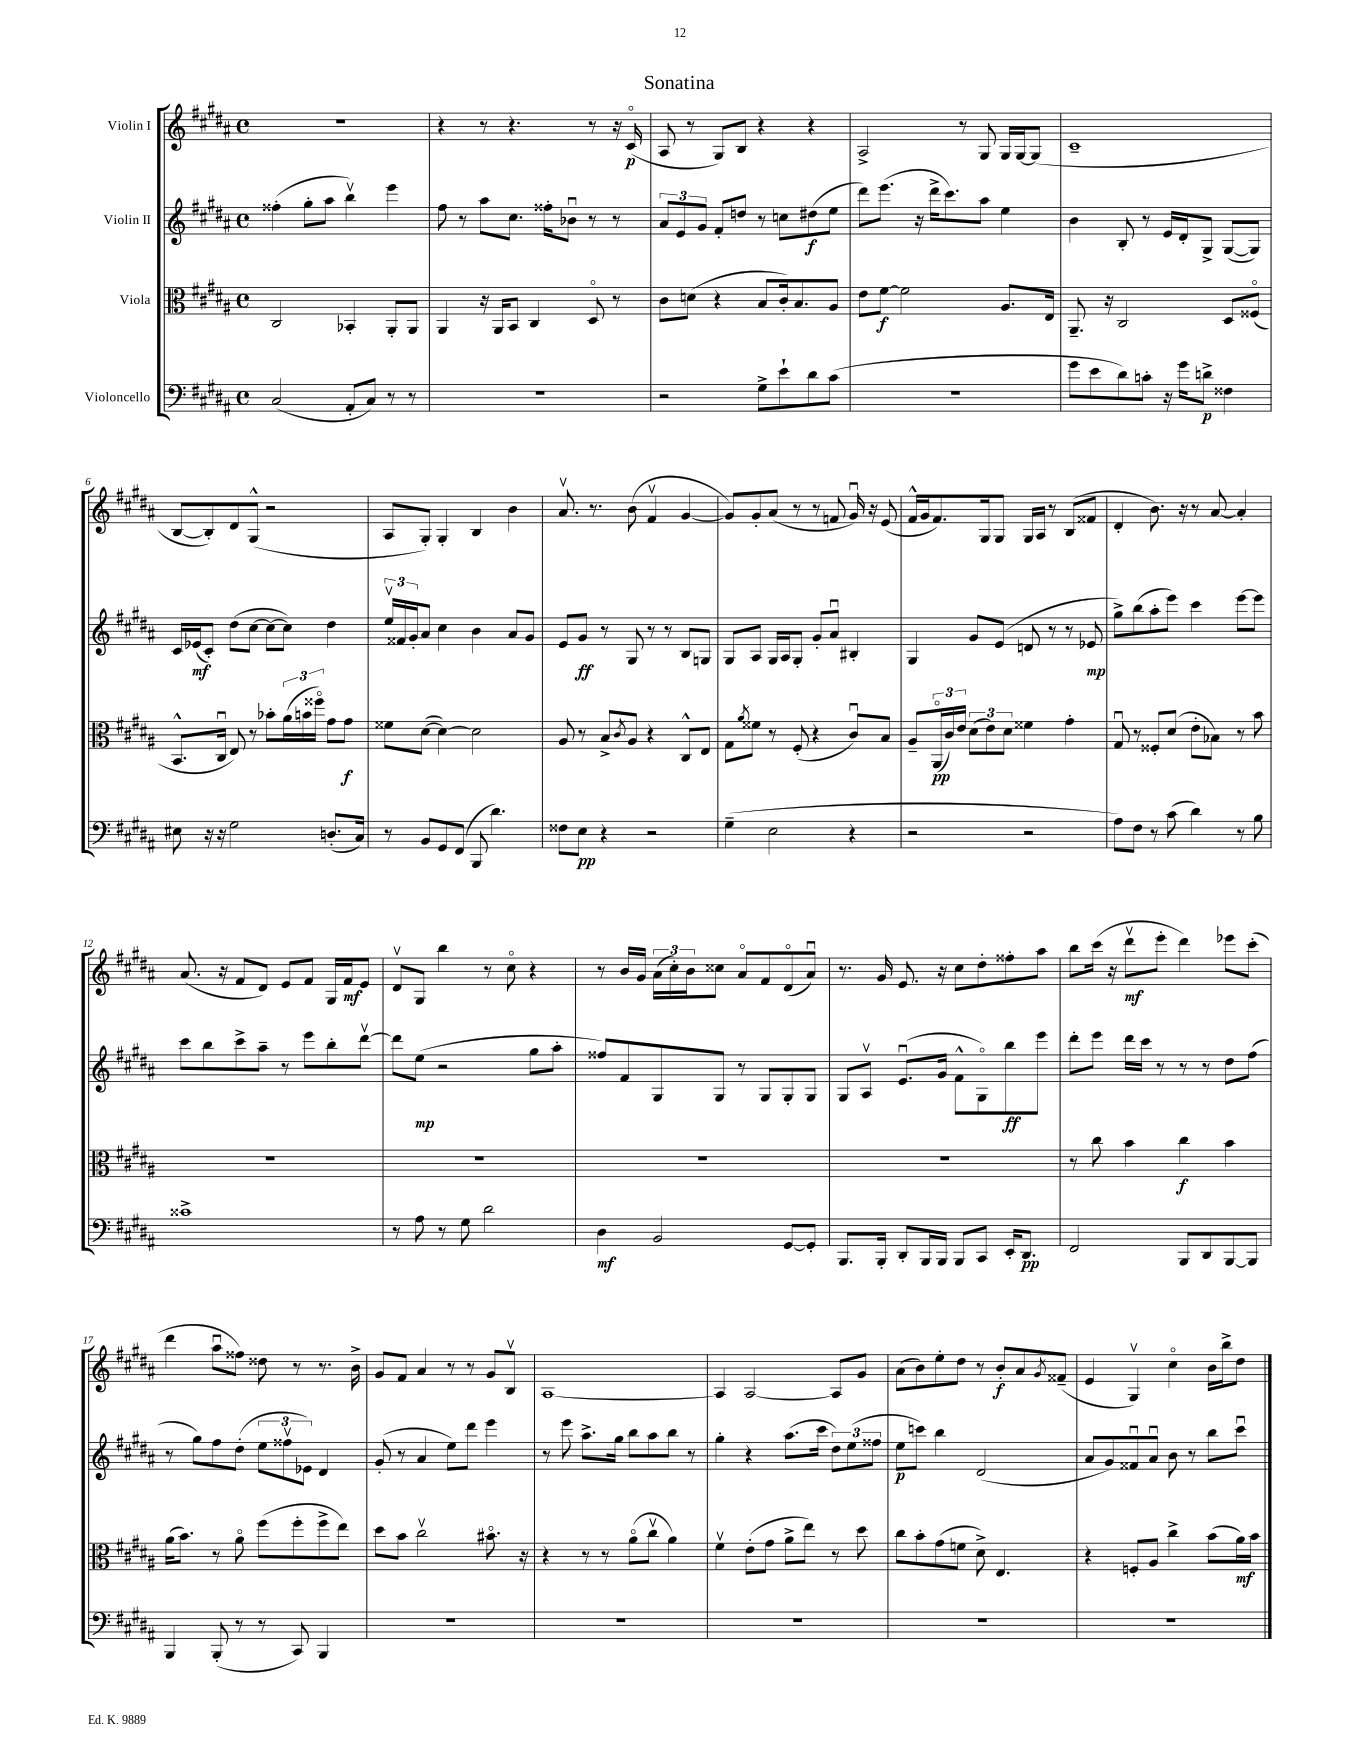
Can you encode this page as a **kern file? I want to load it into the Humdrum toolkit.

**kern	**kern	**kern	**kern
*staff4	*staff3	*staff2	*staff1
*clefF4	*clefC3	*clefG2	*clefG2
*k[f#c#g#d#a#]	*k[f#c#g#d#a#]	*k[f#c#g#d#a#]	*k[f#c#g#d#a#]
*M4/4	*M4/4	*M4/4	*M4/4
*met(c)	*met(c)	*met(c)	*met(c)
(2C#	2C#	(4ff##'	1r
.	.	8gg#'	.
.	.	8aa#	.
8AA#'	4BB-'	4bbv)	.
8C#)	.	.	.
8r	8AA#'	4eee	.
8r	8AA#	.	.
=	=	=	=
1r	4AA#	8ff#	4r
.	.	8r	.
.	16r	8aa#	8r
.	16AA#	.	.
.	8BB	8.cc#	4.r
.	4C#	.	.
.	.	16ff##'	.
.	.	8b-u	.
.	8D#o	8r	8r
.	8r	8r	16r
.	.	.	(16c#o
=	=	=	=
2r	8c#	12a#	8A#
.	.	12e	.
.	(8d	.	8r
.	.	12g#	.
.	4r	8f#'	8G#)
.	.	8dd	8B
8G#^	8B	8r	4r
8e`	16c#')	8cc	.
.	8.B	.	.
8d#	.	(8dd#	4r
(8c#	8A#	8ee	.
=	=	=	=
1r	8e	8ddd#)	2A#^
.	[8f#	(8.eee	.
.	2f#]	.	.
.	.	16r	.
.	.	16ddd#^	.
.	.	8.ccc#)	.
.	.	.	8r
.	.	8aa#	8G#
.	8.A#	4ee	16G#
.	.	.	[16G#
.	.	.	(8G#]
.	16E	.	.
=	=	=	=
8g#	8.AA#~	4b	1c#~
8e	.	.	.
.	16r	.	.
8d#)	2C#	8B'	.
8c'	.	8r	.
16r	.	16e	.
16g#	.	16d#'	.
8d^	.	8G#^	.
4F##	8D#	([8G#	.
.	(8F##o	8G#])	.
=	=	=	=
8E#	8.BB^^	16c#	[8B
.	.	(16e-	.
16r	.	8c#')	8B'])
16r	16C#u	.	.
2G#	8E)	(8dd#	8d#
.	8r	[8cc#	(8G#^^
.	8b-'	8cc#_	2r
.	(24a#	8cc#])	.
.	24b	.	.
.	24ff##o)	.	.
(8.D'	8g#	4dd#	.
.	8g#	.	.
16C#)	.	.	.
=	=	=	=
8r	8f##	24eev	8A#
.	.	24f##	.
.	.	24g#'	.
8BB	([8d#	8a#	8G#')
8GG#	4d#_)	4cc#	4G#'
(8FF#	.	.	.
8BBB	2d#]	4b	4B
4.d#)	.	.	.
.	.	8a#	4b
.	.	8g#	.
=	=	=	=
8F##	8A#	8e	8.a#v
8E	8r	8g#	.
.	.	.	8.r
4r	8B^	8r	.
.	8qc#	.	.
.	8A#	8G#	(8b
2r	4r	8r	4f#v
.	.	8r	.
.	8C#^^	8B	[4g#
.	8E	8G	.
=	=	=	=
(4G#~	8G#	8G#	8g#])
.	8qa#	.	.
.	8f##	8A#	8g#'
2E	8r	16G#	(8a#
.	.	16A#	.
.	(8F#'	8G#'	8r
.	4r	8g#'	8r
.	.	8a#u	8f
4r	8c#u)	4B#'	16g#u)
.	.	.	16r
.	8B	.	(8e
=	=	=	=
2r	8A#~	4G#	16f#^^
.	.	.	16g#
.	(24AA#o	.	8.f#)
.	24c#)	.	.
.	24e	.	.
.	(12d#	8g#	.
.	.	.	16G#
.	12e)	.	.
.	.	(8e	8G#
.	12d#	.	.
2r	4f##	8d	16G#
.	.	.	16A#
.	.	8r	8r
.	4g#'	8r	(8B
.	.	8e-	8f##
=	=	=	=
8A#)	8G#u	8gg#^)	4d#'
8F#	8r	(8bb	.
8r	8F##'	8aa#'	8.b)
(8c#	(8d#	8eee)	.
.	.	.	16r
4d#)	8e'	4ccc#	8r
.	8B-)	.	[8a#
8r	8r	[8eee	4a#']
8B	8b	8eee]	.
=	=	=	=
1c##^	1r	8ccc#	(8.a#
.	.	8bb	.
.	.	.	16r
.	.	8ccc#^	8f#
.	.	8aa#~	8d#)
.	.	8r	8e
.	.	8eee	8f#
.	.	8bb'	16G#
.	.	.	16f#
.	.	[8ddd#v	8e
=	=	=	=
8r	1r	8ddd#]	8d#v
8A#	.	(8ee	8G#
8r	.	2r	4bb
8G#	.	.	.
2d#	.	.	8r
.	.	.	8cc#o
.	.	8gg#	4r
.	.	8aa#'	.
=	=	=	=
4D#	1r	8ff##)	8r
.	.	8f#	16b
.	.	.	16g#
2BB	.	8G#	(24a#
.	.	.	24cc#')
.	.	.	24b
.	.	8G#	8cc##
.	.	8r	8a#o
.	.	8G#	8f#
[8GG#	.	8G#'	(8d#o
8GG#']	.	8G#	8a#u)
=	=	=	=
8.BBB	1r	8G#	8.r
.	.	8A#v	.
16BBB'	.	.	16g#
8DD#'	.	(8.eu	8.e
16BBB	.	.	.
16BBB	.	16g#	16r
8BBB	.	8f#^^	8cc#
8CC#	.	8G#o)	8dd#'
16EE'	.	8bb	8ff##'
8.DD#	.	.	.
.	.	8eee	8aa#
=	=	=	=
2FF#	8r	8ddd#'	8bb
.	8cc#	8eee	(16ccc#
.	.	.	16r
.	4b	16ddd#	8ddd#v
.	.	16ccc#	.
.	.	8r	8eee'
8BBB	4cc#	8r	4ddd#)
8DD#	.	8r	.
[8BBB	4b	8dd#	8eee-
8BBB]	.	(8ff#	(8ccc#'
=	=	=	=
4BBB	(16a#	8r	4ddd#
.	8.b)	.	.
.	.	8gg#)	.
(8BBB'	8r	8ff#	8aa#u
8r	8a#o	(8dd#'	8ff##)
8r	(8ff#	12ee	8dd##
.	.	12ff##v	.
8CC#)	8ff#'	.	8r
.	.	12e-)	.
4BBB	8ff#^	4d#	8.r
.	8ee)	.	.
.	.	.	16b^
=	=	=	=
1r	8dd#	(8g#'	8g#
.	8b	8r	8f#
.	2cc#v	4a#	4a#
.	.	8ee)	8r
.	.	8ddd#	8r
.	8.b#o	4eee	8g#
.	.	.	8Bv
.	16r	.	.
=	=	=	=
1r	4r	8r	[1A#
.	.	8eee	.
.	8r	8.aa#^	.
.	8r	.	.
.	.	16gg#	.
.	(8a#o	8bb	.
.	8cc#v	8aa#	.
.	4a#)	8bb	.
.	.	8r	.
=	=	=	=
1r	4f#v	4gg#'	4A#]
.	(8e'	4r	[2A#
.	8g#	.	.
.	8a#^	(8.aa#	.
.	8ee)	.	.
.	.	16ccc#	.
.	8r	12dd#)	8A#]
.	.	(12ee	.
.	8dd#	.	8g#
.	.	12ff##	.
=	=	=	=
1r	8cc#	8ee	(8a#
.	8b'	8ccc)	8b)
.	(8g#	4bb	8ee'
.	8f	.	8dd#
.	8d#^)	(2d#	8r
.	4.E	.	8b'
.	.	.	8a#
.	.	.	8qg#
.	.	.	(8f##~
=	=	=	=
1r	4r	8a#	4e
.	.	8g#)	.
.	8F'	8f##u	4G#v)
.	8A#	8a#u	.
.	4cc#^	8b	4cc#o
.	.	8r	.
.	(8b	8bb	16b
.	.	.	16bb^
.	16a#)	8ccc#u	8dd#
.	16b	.	.
==	==	==	==
*-	*-	*-	*-
